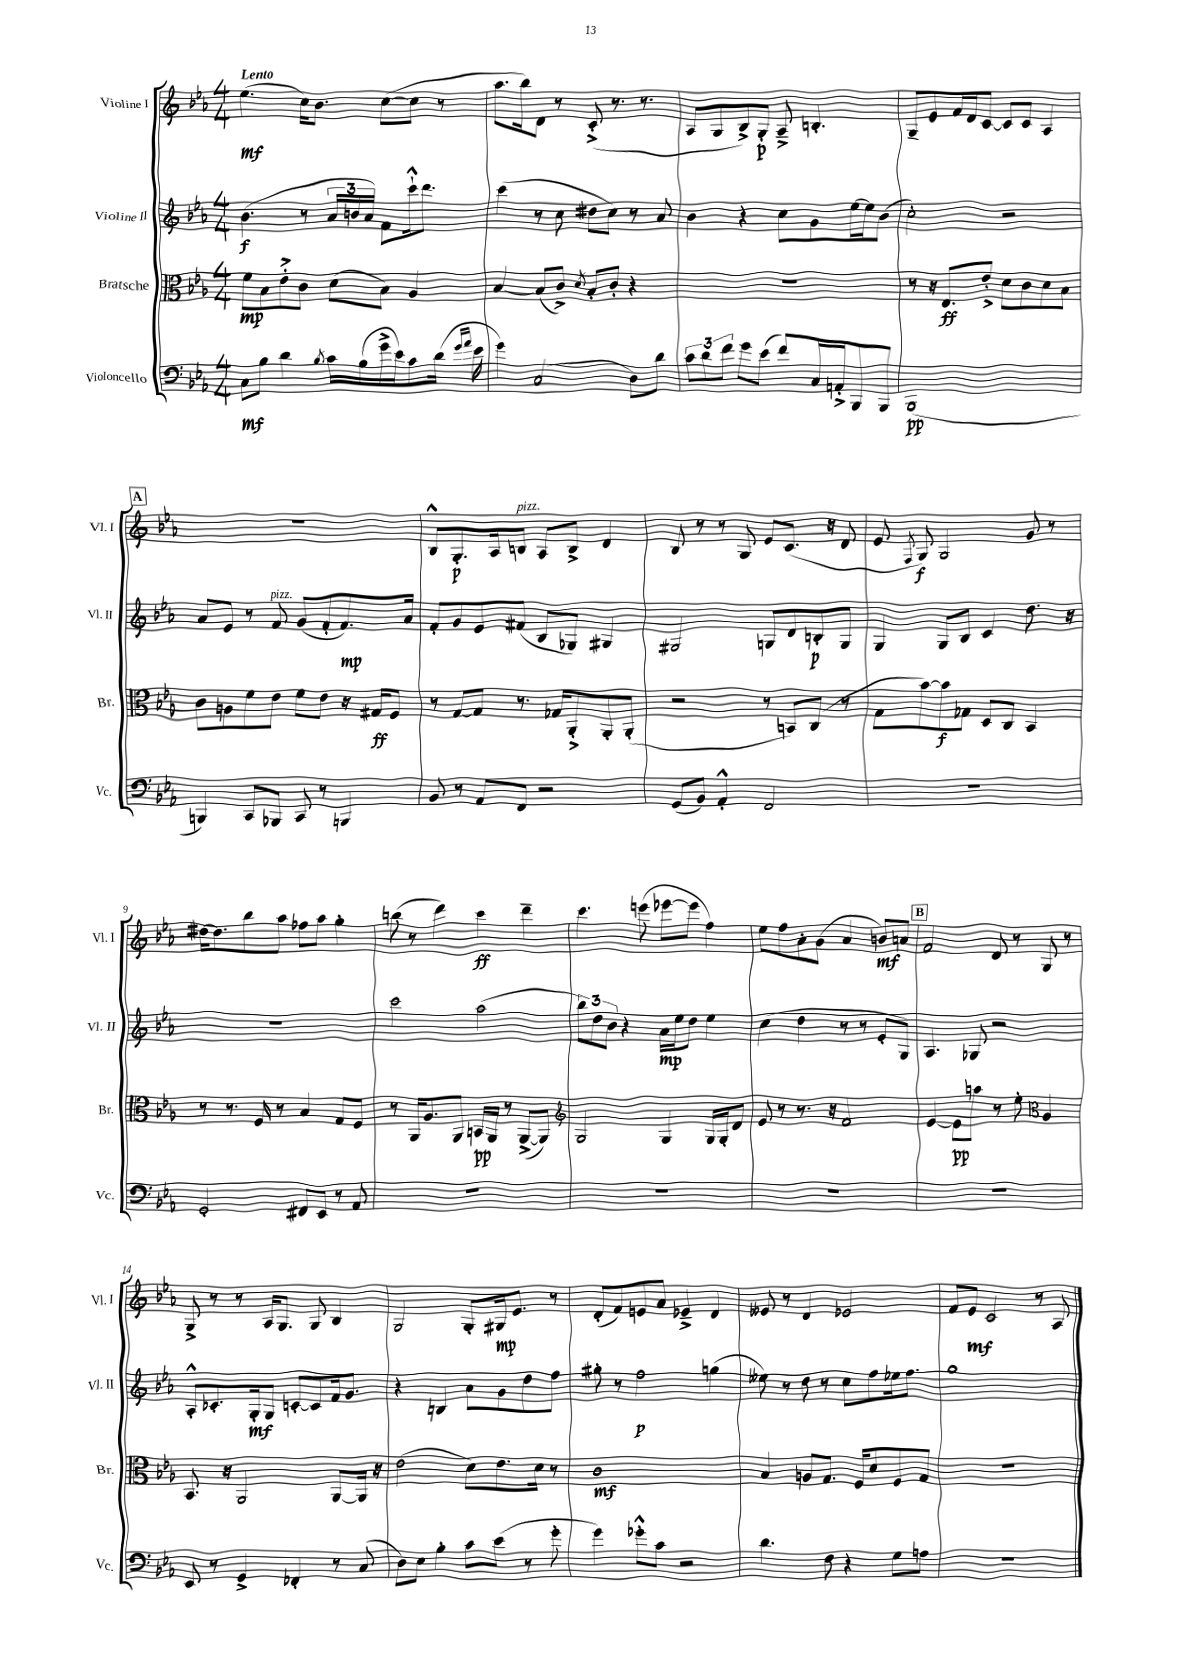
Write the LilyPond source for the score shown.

<<
\new StaffGroup <<
\new Staff = "s0" \with { instrumentName = "Violine I" shortInstrumentName = "Vl. I" } {
    \clef treble \key ees \major \numericTimeSignature \time 4/4 \tempo "Lento"
    \autoBeamOff ees''4.\mf( c''16[) bes'8.] c''8[~( c''8] r8 |
    aes''8.[ bes''16) d'8] r8 c'8-.->( r8. r8. |
    aes8[ g8 bes8->) g8]-.\p aes8---> b4.-. |
    g8[-- ees'8 f'16 d'16 c'8]~ c'8[ c'8] aes4 |
    \mark \markup { \box "A" } R1 |
    bes8[-^ g8.-.\p aes16 b8]^\markup { \italic "pizz." } aes8[ b8]-> d'4 |
    bes8 r8 r8 g8 ees'8[ c'8.]( r16 d'8 |
    ees'8 \acciaccatura { f8 } g8\f) g2 g'8 r8 |
    dis''16[~ dis''8. bes''8 aes''8] fes''8[ aes''8] g''4-. |
    b''8( r8 d'''4) c'''4\ff d'''4-- |
    c'''4. e'''8( ees'''8[~ ees'''8] f''4) |
    ees''8[ f''8 aes'8-. g'8]( aes'4 b'8[\mf) a'8] |
    \mark \markup { \box "B" } f'2 d'8 r8 g8 r8 |
    g8-> r8 r8 aes16[ g8.] g8 bes4 |
    g2 g8[-. gis16\mp ees'8.] r8 |
    d'8[-.( f'8) e'8 aes'8] ees'4---> d'4 |
    eeses'8 r8 d'4 ees'2 |
    f'8[ ees'8]\mf c'2 r8 aes8 \bar "|." |
}
\new Staff = "s1" \with { instrumentName = "Violine II" shortInstrumentName = "Vl. II" } {
    \clef treble \key ees \major \numericTimeSignature \time 4/4
    \autoBeamOff bes'4.\f( r8 \tuplet 3/2 { aes'16[ b'16 aes'16]) } f'8[ c'''16-!-^ d'''8.] |
    c'''4( r8 c''8 dis''8[ c''8]) r8 aes'8 |
    bes'4 r4 c''8[ g'8 ees''16~ ees''16 bes'8]( |
    c''2-.) r2 |
    \mark \markup { \box "A" } aes'8[ ees'8] r8 f'8^\markup { \italic "pizz." } g'8[( f'8-. f'8.\mp) aes'16] |
    f'8[-. g'8 ees'8 fis'8]( bes8[ ges8]) gis4 |
    gis2 g8[ d'8 b8-.\p g8] |
    g4 g8[ bes8] c'4 d''8. r16 |
    R1 |
    c'''2 aes''2( |
    \tuplet 3/2 { bes''8[) d''8 bes'8] } r4 aes'16[\mp ees''16 d''8] ees''4 |
    c''4( d''4 r8 r8 ees'8[-. g8]) |
    \mark \markup { \box "B" } aes4. ges8 r2 |
    aes8[-.-^ ces'8.-. g16-.\mf g8] c'8[~-. c'8 f'16 g'8.] |
    r4 b4 aes'8[ g'8 d''8 f''8] |
    gis''8-. r8 f''2\p g''4( |
    eeses''8) r8 d''8 r8 c''8[ f''8 ees''16 f''8.] |
    g''1 \bar "|." |
}
\new Staff = "s2" \with { instrumentName = "Bratsche" shortInstrumentName = "Br." } {
    \clef alto \key ees \major \numericTimeSignature \time 4/4
    \autoBeamOff f'8[\mp bes8 ees'8-.-> c'8] d'8[( bes8]) aes4 |
    bes4~ bes8[( c'8]->) \acciaccatura { d'8 } bes8[-. c'8]-. r4 |
    R1 |
    r8 r16 ees8.[\ff ees'8]-.-> d'8[ c'8 d'8 bes8] |
    \mark \markup { \box "A" } c'8[ a8 f'8 ees'8] f'8[ ees'8] r16 gis16[\ff f8] |
    r8 g8[~ g8] r8. ges16[ aes,8-.-> aes,8-. aes,8]-.( |
    r2 r8 b,8[) c8]( r8 |
    g8[ bes'8~) bes'8\f ges8] d8[ c8] bes,4 |
    r8 r8. f16 r8 bes4 g8[ f8] |
    r8 aes,16[ aes8. aes,8] b,16[\pp aes,16] r8 aes,8[~->( aes,8]) |
    \clef treble g2 g4 g16[ g16-. d'8] |
    ees'8 r8 r8. r16 f'2 |
    \mark \markup { \box "B" } ees'4~ ees'8[\pp a''8] r8 ees''8-. \clef alto aes4 |
    bes,8. r16 aes,2 aes,8[~ aes,16] r16 |
    ees'2( d'8[) ees'8. d'16] r8 |
    c'1\mf |
    bes4 a8[ g8.] f16[ d'8 f8 g8] |
    R1 \bar "|." |
}
\new Staff = "s3" \with { instrumentName = "Violoncello" shortInstrumentName = "Vc." } {
    \clef bass \key ees \major \numericTimeSignature \time 4/4
    \autoBeamOff c8[\mf bes8] d'4 \acciaccatura { bes8 } c'16[ bes16( g'16-> ees'16) c'8 d'16]( \grace { g'16[ aes'16] } ees'16 |
    g'4) c2( d8[) d'8] |
    \tuplet 3/2 { c'8[ d'8 f'8] } g'8[ ees'8]( f'8[) c16 a,16-.-> bes,,8 bes,,8] |
    bes,,1\pp( |
    \mark \markup { \box "A" } b,,4) c,8[ bes,,8] c,8 r8 b,,4 |
    bes,8 r8 aes,8[ f,8] r2 |
    g,8[( bes,8]) aes,4-.-^ f,2 |
    R1 |
    g,2-. fis,8[ ees,8] r8 aes,8 |
    R1 |
    R1 |
    R1 |
    \mark \markup { \box "B" } R1 |
    ees,8 r8 g,4-> fes,4-. r8 c8( |
    d8[) ees8] bes4-. c'8[ ees'8]( r8 g'8-. |
    g'4) ges'8[-.-^ c'8] r2 |
    d'4. f8 r4 g8[ a8] |
    R1 \bar "|." |
}
>>
>>
